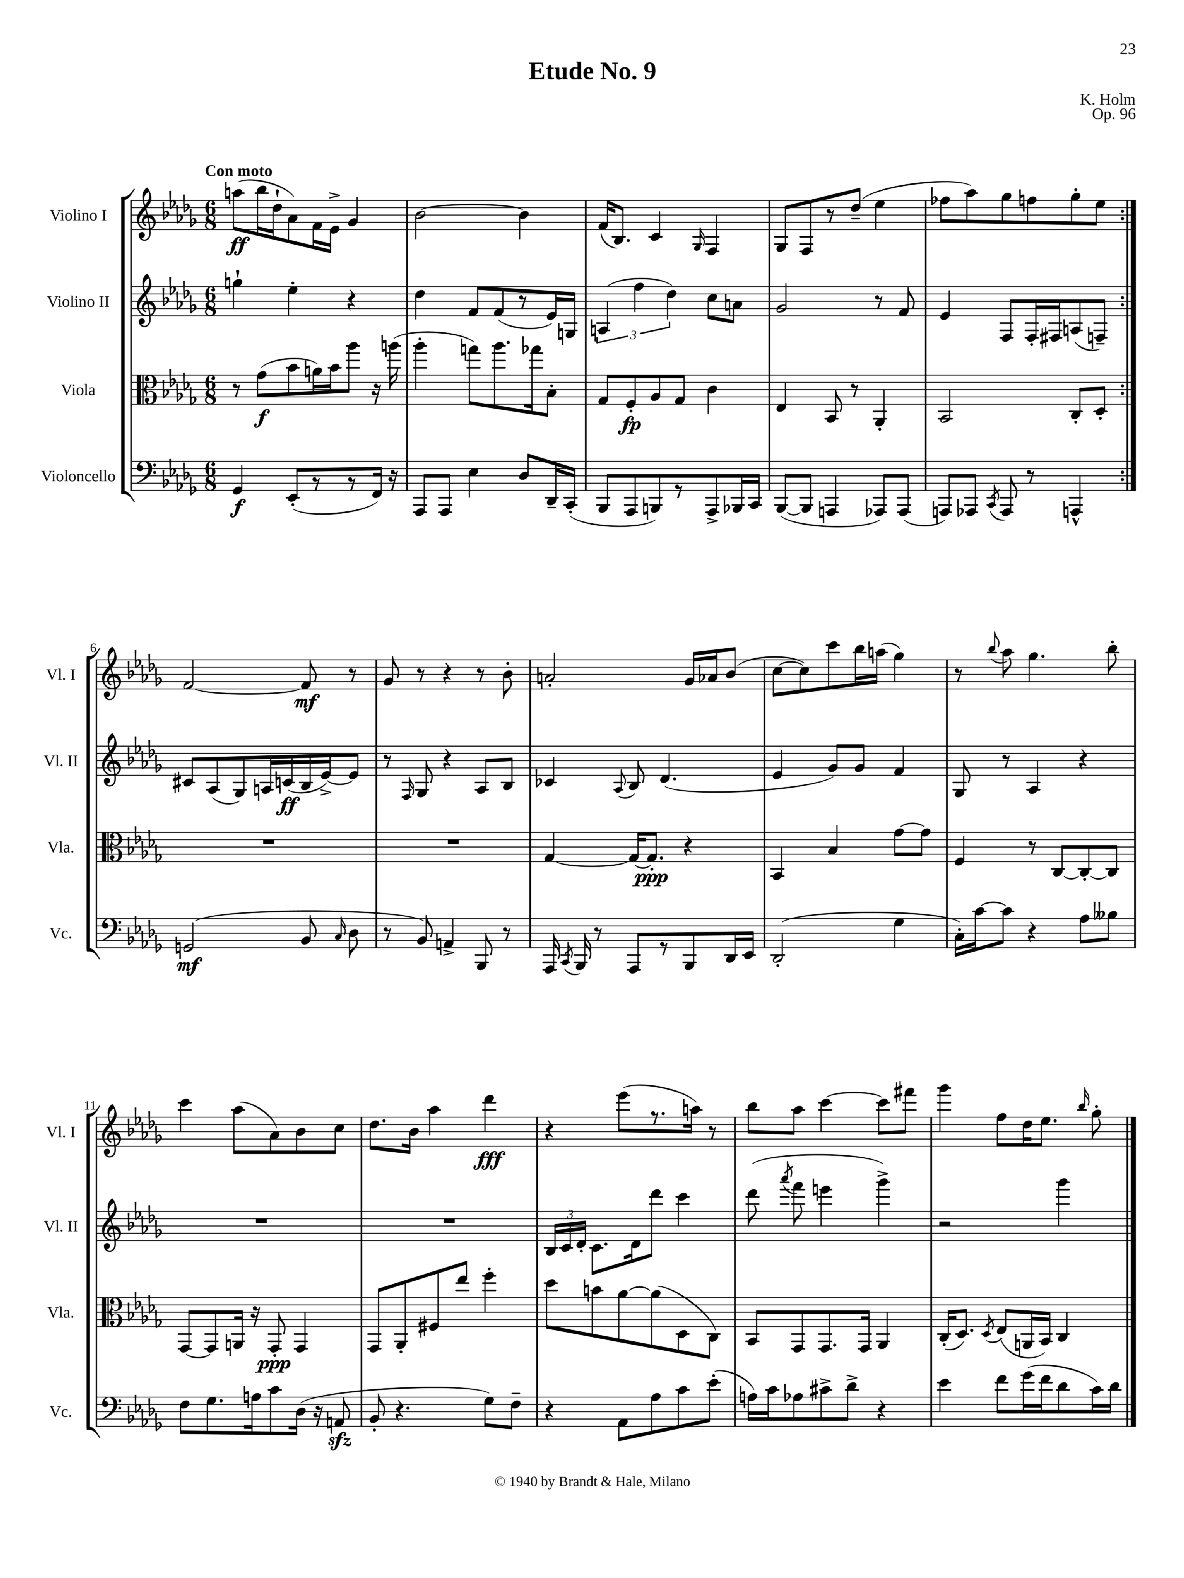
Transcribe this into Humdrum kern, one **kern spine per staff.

**kern	**dynam	**kern	**dynam	**kern	**dynam	**kern	**dynam
*part4	*part4	*part3	*part3	*part2	*part2	*part1	*part1
*staff4	*staff4	*staff3	*staff3	*staff2	*staff2	*staff1	*staff1
*I"Violoncello	*	*I"Viola	*	*I"Violino II	*	*I"Violino I	*
*I'Vc.	*	*I'Vla.	*	*I'Vl. II	*	*I'Vl. I	*
*clefF4	*	*clefC3	*	*clefG2	*	*clefG2	*
*k[b-e-a-d-g-]	*	*k[b-e-a-d-g-]	*	*k[b-e-a-d-g-]	*	*k[b-e-a-d-g-]	*
*M6/8	*	*M6/8	*	*M6/8	*	*M6/8	*
=1	=1	=1	=1	=1	=1	=1	=1
!	!	!	!	!	!	!LO:TX:a:B:t=Con moto	!
4GG-/	f	8r	.	4ggn`\	.	(8aan\L	ff
.	.	(8g-\L	f	.	.	16bb-\L	.
.	.	.	.	.	.	16dd-`\J	.
(8EE-'/L	.	8b-\	.	4ee-'\	.	8a-\)	.
8r	.	16an\L)	.	.	.	16f\L	.
.	.	16b-\J	.	.	.	16e-^\JJ	.
8r	.	8aa-\J	.	4r	.	4g-/	.
16FF/Jk)	.	16r	.	.	.	.	.
16r	.	(16aan\	.	.	.	.	.
=2	=2	=2	=2	=2	=2	=2	=2
8AAA-/L	.	4aa-'\	.	4dd-\	.	[2b-\	.
8AAA-/J	.	.	.	.	.	.	.
4E-\	.	8ggn\L)	.	8f/L	.	.	.
.	.	8.aa-\	.	(8f/	.	.	.
8D-/L	.	.	.	8r	.	4b-\]	.
.	.	16gg-X\k	.	.	.	.	.
16DD-~/L	.	8B-'\J	.	16e-/L)	.	.	.
(16CC'/JJ	.	.	.	16Gn/JJ	.	.	.
=3	=3	=3	=3	=3	=3	=3	=3
8BBB-/L	.	8G-/L	.	(6An/	.	(16f/KL	.
.	.	.	.	.	.	8.B-/J)	.
8AAA-/	.	8F'/	fp	.	.	.	.
.	.	.	.	6ff\	.	.	.
8BBBn/)	.	8A-/	.	.	.	4c/	.
.	.	.	.	6dd-\)	.	.	.
8r	.	8G-/J	.	.	.	.	.
.	.	.	.	.	.	16qqG-/	.
8AAA-^/	.	4c\	.	8cc\L	.	4F/	.
16BBB-X/L	.	.	.	8an\J	.	.	.
16CC/JJ	.	.	.	.	.	.	.
=4	=4	=4	=4	=4	=4	=4	=4
([8BBB-/L	.	4E-/	.	2g-/	.	8G-/L	.
8BBB-/J]	.	.	.	.	.	8F/	.
4AAAn/	.	8BB-/	.	.	.	8r	.
.	.	8r	.	.	.	(8dd-~/J	.
8AAA-X/L)	.	4AA-'/	.	8r	.	4ee-\	.
(8AAA-/J	.	.	.	8f/	.	.	.
=5	=5	=5	=5	=5	=5	=5	=5
8AAAn/L)	.	2BB-/	.	4e-/	.	8ff-X\L	.
8AAA-X/J	.	.	.	.	.	8aa-\)	.
8qCC/	.	.	.	.	.	.	.
8AAA-/	.	.	.	8F/L	.	8gg-\	.
8r	.	.	.	16F'/L	.	8ffn\	.
.	.	.	.	16F#X/J	.	.	.
4AAAn^^/	.	8C'/L	.	(8An/	.	8gg-'\	.
.	.	8D-'/J	.	8Fn~/J)	.	8ee-\J	.
!!LO:LB:g=z
=6:|!	=6:|!	=6:|!	=6:|!	=6:|!	=6:|!	=6:|!	=6:|!
(2GGn/	mf	2.r	.	8c#X/L	.	[2f/	.
.	.	.	.	(8A-/	.	.	.
.	.	.	.	8G-/)	.	.	.
.	.	.	.	16An/L	.	.	.
.	.	.	.	(16cn/	ff	.	.
8BB-/	.	.	.	16B-/	.	8f/]	mf
.	.	.	.	[16e-^/J)	.	.	.
16qqC/	.	.	.	.	.	.	.
8D-\	.	.	.	8e-/J]	.	8r	.
=7	=7	=7	=7	=7	=7	=7	=7
8r	.	2.r	.	8r	.	8g-/	.
.	.	.	.	16qqF/	.	.	.
8BB-/)	.	.	.	8G-/	.	8r	.
4AAn^/	.	.	.	4r	.	4r	.
8BBB-/	.	.	.	8A-/L	.	8r	.
8r	.	.	.	8B-/J	.	8b-'\	.
=8	=8	=8	=8	=8	=8	=8	=8
16AAA-/	.	[4G-/	.	4c-X/	.	2an'/	.
8qCC/	.	.	.	.	.	.	.
16BBB-/	.	.	.	.	.	.	.
8r	.	.	.	.	.	.	.
.	.	.	.	8qqA-/	.	.	.
8AAA-/L	.	16G-/KL_	.	8B-/	.	.	.
.	.	8.G-'/J]	ppp	.	.	.	.
8r	.	.	.	(4.d-/	.	.	.
8BBB-/	.	4r	.	.	.	16g-/LL	.
.	.	.	.	.	.	16a-X/J	.
16DD-/L	.	.	.	.	.	(8b-/J	.
16EE-/JJ	.	.	.	.	.	.	.
=9	=9	=9	=9	=9	=9	=9	=9
(2DD-'/	.	4BB-/	.	4e-/	.	[8cc\L	.
.	.	.	.	.	.	8cc\])	.
.	.	4B-/	.	8g-/L)	.	8ccc\	.
.	.	.	.	8g-/J	.	16bb-\L	.
.	.	.	.	.	.	(16aan\JJ	.
4G-\	.	[8g-\L	.	4f/	.	4gg-\)	.
.	.	8g-\J]	.	.	.	.	.
=10	=10	=10	=10	=10	=10	=10	=10
16C'\LL)	.	4F/	.	8G-/	.	8r	.
[16c\J	.	.	.	.	.	.	.
.	.	.	.	.	.	8qqbb-/	.
8c\J]	.	.	.	8r	.	8aa-\	.
4r	.	8r	.	4A-/	.	4.gg-\	.
.	.	[8C/L	.	.	.	.	.
8A-\L	.	8C'/_	.	4r	.	.	.
8B--X\J	.	8C/J]	.	.	.	8bb-'\	.
!!LO:LB:g=z
=11	=11	=11	=11	=11	=11	=11	=11
8F\L	.	[8GG-/L	.	2.r	.	4ccc\	.
8.G-\	.	8GG-/]	.	.	.	.	.
.	.	16AAn/Jk	.	.	.	(8aa-\L	.
16An\k	.	16r	.	.	.	.	.
8c\	.	8GG-'/	ppp	.	.	8a-\)	.
(16D-\Jk	.	4GG-/	.	.	.	8b-\	.
16r	.	.	.	.	.	.	.
8AAnzz/	.	.	.	.	.	8cc\J	.
=12	=12	=12	=12	=12	=12	=12	=12
8BB-'/	.	8GG-/L	.	2.r	.	8.dd-\L	.
4.r	.	8AA-'/	.	.	.	.	.
.	.	.	.	.	.	16b-\Jk	.
.	.	8F#X/	.	.	.	4aa-\	.
.	.	8ee-/J	.	.	.	.	.
8G-\L)	.	4ff'\	.	.	.	4ddd-\	fff
8F~\J	.	.	.	.	.	.	.
=13	=13	=13	=13	=13	=13	=13	=13
4r	.	8dd-\L	.	24B-/LL	.	4r	.
.	.	.	.	24c/	.	.	.
.	.	.	.	24d-'/JJ	.	.	.
.	.	8bn\	.	8.c\L	.	.	.
8AA-\L	.	[8a-\	.	.	.	(8eee-\L	.
.	.	.	.	16d-\k	.	.	.
8A-\	.	(8a-\]	.	8ddd-\J	.	8.r	.
8c\	.	8D-\	.	4ccc\	.	.	.
.	.	.	.	.	.	16aan\Jk)	.
(8e-'\J	.	8C\J)	.	.	.	8r	.
=14	=14	=14	=14	=14	=14	=14	=14
16An\LL)	.	8BB-/L	.	(8ddd-\	.	8bb-\L	.
16c\J	.	.	.	.	.	.	.
.	.	.	.	8qaaa-/	.	.	.
8A-X\	.	8GG-/	.	8fff\	.	8aa-\J	.
8c#X^\	.	8.GG-/	.	4eeen\	.	[4ccc\	.
8d-^\J	.	.	.	.	.	.	.
.	.	16GG-/Jk	.	.	.	.	.
4r	.	4AA-/	.	4ggg-^\)	.	8ccc\L]	.
.	.	.	.	.	.	8fff#X\J	.
=15	=15	=15	=15	=15	=15	=15	=15
4e-\	.	(16C'/KL	.	2r	.	4ggg-\	.
.	.	8.D-/J)	.	.	.	.	.
.	.	8qD-/	.	.	.	.	.
8f\L	.	(8E-/L	.	.	.	8ff\L	.
(16g-\L	.	16AAn/L	.	.	.	16dd-\K	.
16f\J	.	16BB-/JJ)	.	.	.	8.ee-\J	.
8d-\	.	4C/	.	4ggg-\	.	.	.
.	.	.	.	.	.	16qqbb-/	.
16c\L)	.	.	.	.	.	8gg-'\	.
16d-\JJ	.	.	.	.	.	.	.
==	==	==	==	==	==	==	==
*-	*-	*-	*-	*-	*-	*-	*-
